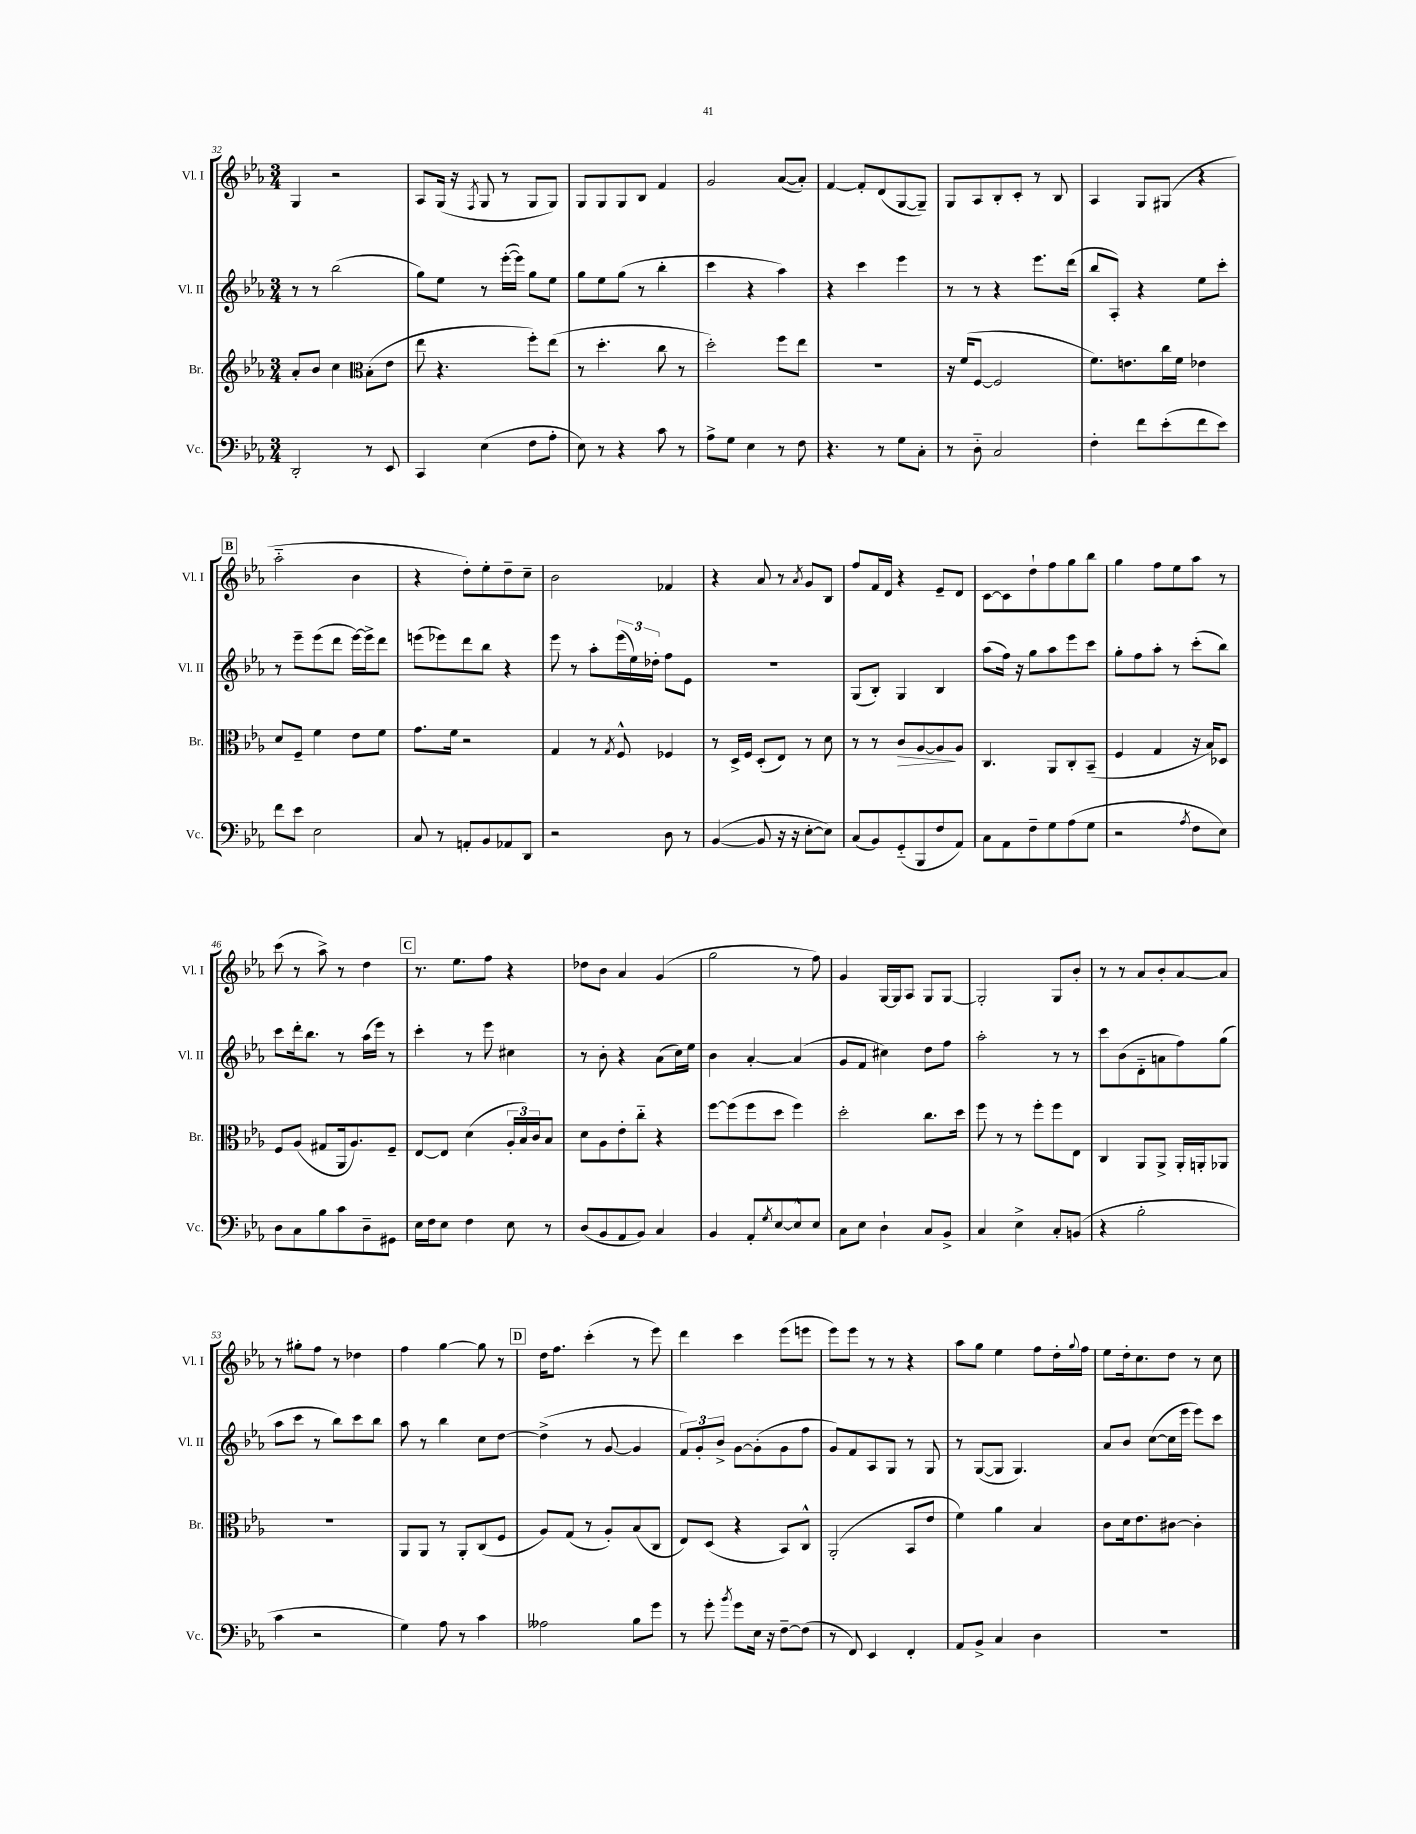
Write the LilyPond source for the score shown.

<<
\new StaffGroup <<
\new Staff = "s0" \with { instrumentName = "Vl. I" shortInstrumentName = "Vl. I" } {
    \clef treble \key ees \major \numericTimeSignature \time 3/4
    g4 r2 |
    aes8 g16( r16 \acciaccatura { f8 } g8 r8 g8 g8) |
    g8 g8 g8 bes8 f'4 |
    g'2 aes'8~( aes'8-.) |
    f'4~ f'8-. d'8( g8~ g8--) |
    g8 aes8 bes8-. c'8-. r8 bes8 |
    aes4 g8 gis8( r4 |
    \mark \markup { \box "B" } aes''2-_ bes'4 |
    r4 d''8-.) ees''8-. d''8-- c''8-- |
    bes'2 fes'4 |
    r4 aes'8 r8 \acciaccatura { aes'8 } g'8 bes8 |
    f''8 f'16 d'16 r4 ees'8-- d'8 |
    c'8~ c'8 d''8-! f''8 g''8 bes''8 |
    g''4 f''8 ees''8 aes''8 r8 |
    c'''8( r8 aes''8->) r8 d''4 |
    \mark \markup { \box "C" } r8. ees''8. f''8 r4 |
    des''8 bes'8 aes'4 g'4( |
    g''2 r8 f''8) |
    g'4 g16~ g16 aes8 g8 g8~ |
    g2-. g8 bes'8-. |
    r8 r8 aes'8 bes'8-. aes'8~ aes'8 |
    r8 gis''8-. f''8 r8 des''4 |
    f''4 g''4~ g''8 r8 |
    \mark \markup { \box "D" } d''16 f''8. c'''4-.( r8 ees'''8) |
    d'''4 c'''4 ees'''8( e'''8 |
    ees'''8) ees'''8 r8 r8 r4 |
    aes''8 g''8 ees''4 f''8 d''16-. \appoggiatura { g''8 } f''16 |
    ees''8 d''16-. c''8. d''8 r8 c''8 \bar "|." |
}
\new Staff = "s1" \with { instrumentName = "Vl. II" shortInstrumentName = "Vl. II" } {
    \clef treble \key ees \major \numericTimeSignature \time 3/4
    r8 r8 bes''2( |
    g''8) ees''8 r8 ees'''16~-.( ees'''16) g''8 ees''8 |
    g''8 ees''8 g''8( r8 bes''4-. |
    c'''4 r4 aes''4) |
    r4 c'''4 ees'''4 |
    r8 r8 r4 ees'''8. d'''16( |
    bes''8 aes8-.) r4 ees''8 c'''8-. |
    \mark \markup { \box "B" } r8 ees'''8-- ees'''8( d'''8 ees'''16~) ees'''16-> d'''8 |
    e'''8( ees'''8) d'''8 bes''8 r4 |
    ees'''8 r8 aes''8-. \tuplet 3/2 { ees'''16( ees''16) des''16-. } f''8 ees'8 |
    R2. |
    g8( bes8-.) g4 bes4 |
    aes''8( f''16) r16 g''8 aes''8 ees'''8 c'''8 |
    g''8-. f''8 aes''8-. r8 c'''8-.( bes''8) |
    c'''8 d'''16-. bes''8. r8 aes''16( ees'''16) r8 |
    \mark \markup { \box "C" } c'''4-. r8 ees'''8 cis''4 |
    r8 bes'8-. r4 aes'8( c''16) ees''16 |
    bes'4 aes'4~-. aes'4( |
    g'8 f'8 cis''4) d''8 f''8 |
    aes''2-. r8 r8 |
    c'''8 bes'8( d'8-_ a'8 f''8) g''8( |
    aes''8 c'''8 r8 bes''8) c'''8 bes''8 |
    aes''8 r8 bes''4 c''8 d''8~ |
    \mark \markup { \box "D" } d''4->( r8 g'8~ g'4 |
    \tuplet 3/2 { f'8) g'8-. bes'8-> } g'8~ g'8-.( g'8 f''8 |
    g'8) f'8 aes8 g8 r8 g8 |
    r8 g8~( g8 g4.) |
    aes'8 bes'8 c''8~( c''16 ees'''16 ees'''8) c'''8 \bar "|." |
}
\new Staff = "s2" \with { instrumentName = "Br." shortInstrumentName = "Br." } {
    \clef treble \key ees \major \numericTimeSignature \time 3/4
    aes'8-. bes'8 c''4 \clef alto bes8-.( ees'8 |
    ees''8 r4. f''8-.) ees''8( |
    r8 d''4.-. c''8 r8 |
    d''2-.) f''8 ees''8 |
    R2. |
    r16 f'16( f8~ f2 |
    f'8.) e'8. c''16 f'16 ees'4 |
    \mark \markup { \box "B" } d'8 f8-- f'4 ees'8 f'8 |
    g'8. f'16 r2 |
    g4 r8 \acciaccatura { g8 } f8-^ fes4 |
    r8 d16-> f16 d8-.( ees8) r8 d'8 |
    r8 r8 c'8\> aes8~ aes8\! aes8 |
    c4. aes,8 c8-. bes,8--( |
    f4 g4 r16 bes16) des8 |
    f8 aes8( gis8 aes,16 aes8.) f8-- |
    \mark \markup { \box "C" } ees8~ ees8 d'4( \tuplet 3/2 { aes16-. bes16) c'16 } bes8 |
    d'8 aes8 ees'8-. c''8-_ r4 |
    f''8~ f''8( f''8 d''8 f''4) |
    d''2-. c''8. d''16 |
    f''8 r8 r8 f''8-. f''8 ees8 |
    c4 aes,8 aes,8-> aes,16-. a,16-. aes,8 |
    R2. |
    aes,8 aes,8 r8 aes,8-. c8( f8 |
    \mark \markup { \box "D" } aes8) g8( r8 aes8-.) bes8( c8 |
    ees8) d8( r4 bes,8) c8-^ |
    aes,2-.( bes,8 ees'8 |
    f'4) aes'4 bes4 |
    c'8 d'16 ees'8. cis'8~ cis'4-. \bar "|." |
}
\new Staff = "s3" \with { instrumentName = "Vc." shortInstrumentName = "Vc." } {
    \clef bass \key ees \major \numericTimeSignature \time 3/4
    d,2-. r8 ees,8 |
    c,4 ees4( f8 aes8-. |
    ees8) r8 r4 c'8 r8 |
    aes8-> g8 ees4 r8 f8 |
    r4. r8 g8 c8-. |
    r8 d8-_ c2 |
    f4-. f'8 ees'8-.( f'8 ees'8) |
    \mark \markup { \box "B" } f'8 ees'8 ees2 |
    c8 r8 a,8-. bes,8 aes,8 d,8 |
    r2 d8 r8 |
    bes,4~( bes,8 r16 r16 ees8~-. ees8) |
    c8( bes,8) g,8-_( bes,,8 f8 aes,8) |
    c8 aes,8 f8-- g8 aes8( g8 |
    r2 \acciaccatura { aes8 } f8 ees8) |
    d8 c8 bes8 c'8 d8-- gis,8 |
    \mark \markup { \box "C" } ees16 f16 ees8 f4 ees8 r8 |
    d8( bes,8 aes,8 bes,8) c4 |
    bes,4 aes,8-. \acciaccatura { g8 } ees8~ ees8-^ ees8 |
    c8 ees8 d4-! c8 bes,8-> |
    c4 ees4-> c8-. b,8( |
    r4 bes2-. |
    c'4 r2 |
    g4) aes8 r8 c'4 |
    \mark \markup { \box "D" } aeses2 bes8 g'8 |
    r8 g'8-. \acciaccatura { bes'8 } g'8 ees16 r16 f8~-- f8( |
    r8 f,8) ees,4 f,4-. |
    aes,8 bes,8-> c4 d4 |
    R2. \bar "|." |
}
>>
>>
\layout { \context { \Score currentBarNumber = #32 } }
